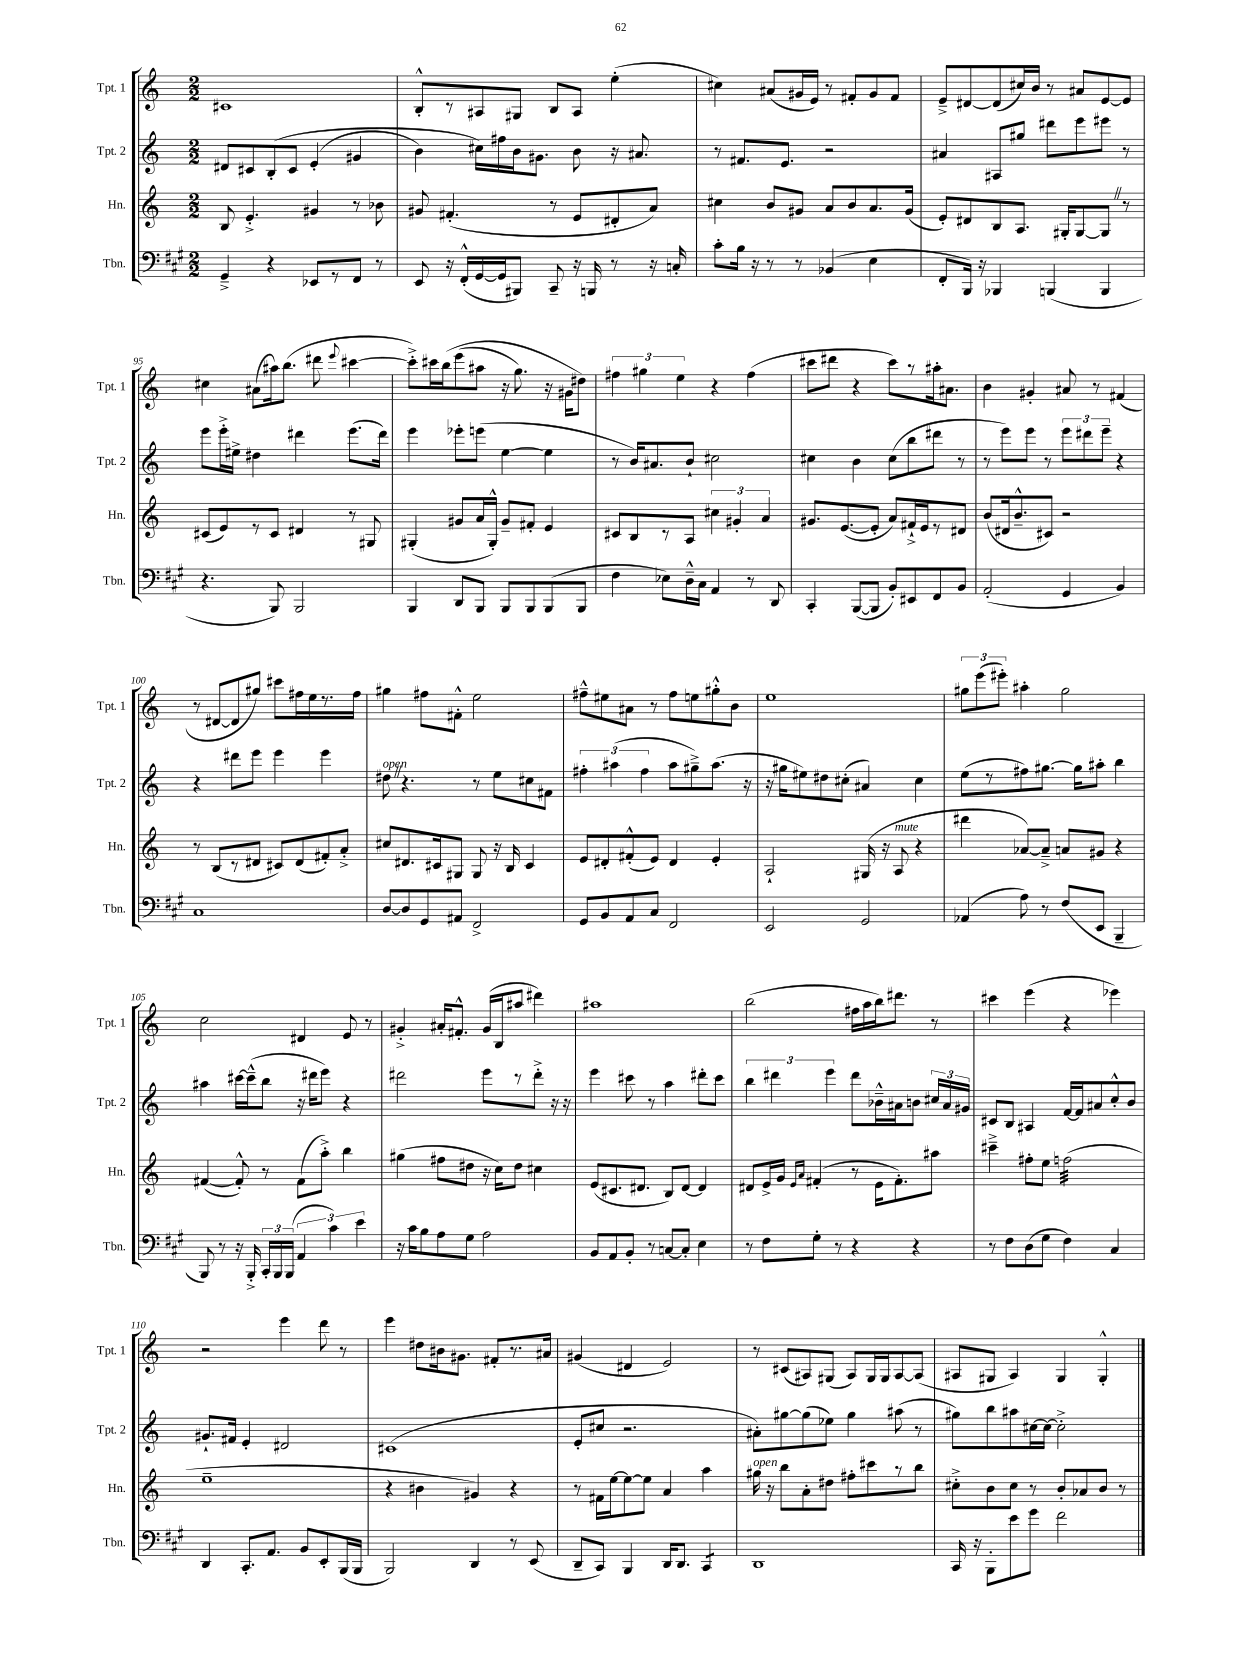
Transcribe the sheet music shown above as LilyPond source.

<<
\new StaffGroup <<
\new Staff = "s0" \with { instrumentName = "Tpt. 1" shortInstrumentName = "Tpt. 1" } {
    \clef treble \key c \major \numericTimeSignature \time 2/2
    \autoBeamOff cis'1 |
    b8[-.-^ r8 ais8 gis8] b8[ ais8] e''4-.( |
    cis''4) ais'8[( gis'16 e'16]) r8 fis'8[-. gis'8 fis'8] |
    e'8[---> dis'8~ dis'8( cis''16) b'16] r8 ais'8[ e'8~ e'8] |
    cis''4 ais'8[( ais''16) b''8.]( dis'''8 \appoggiatura { e'''8 } cis'''4~ |
    cis'''8[-.->) cis'''16 b''16\( e'''8( ais''8] r16 g''8.) r16 gis'16[ dis''8]\) |
    \tuplet 3/2 { fis''4 gis''4 e''4 } r4 fis''4( |
    cis'''8[ dis'''8] r4 cis'''8[) r8 ais''16-. ais'8.] |
    b'4 gis'4-. ais'8 r8 fis'4( |
    r8 dis'8[~ dis'8 gis''8]) cis'''8[ fis''16 e''16 r8. fis''16] |
    gis''4 fis''8[ fis'8]-.-^ e''2 |
    fis''8[---^ eis''8 ais'8] r8 fis''8[ e''8 gis''8-.-^ b'8] |
    e''1 |
    \tuplet 3/2 { gis''8[ e'''8( eis'''8]-.) } ais''4-. gis''2 |
    c''2 dis'4 e'8 r8 |
    gis'4-.-> ais'16[-. fis'8.]-.-^ gis'16[( b16 ais''8] dis'''4) |
    ais''1 |
    b''2( fis''16[ a''16 b''16) dis'''8.] r8 |
    cis'''4 e'''4( r4 ees'''4) |
    r2 e'''4 d'''8 r8 |
    e'''4 dis''8[ bis'16 gis'8.] fis'8[-. r8. ais'16] |
    gis'4( dis'4 e'2) |
    r8 cis'8[( ais8) gis8]( ais8[) gis16 gis16 ais8~ ais8]( |
    ais8[ gis8] ais4) gis4 gis4-.-^ \bar "|." |
}
\new Staff = "s1" \with { instrumentName = "Tpt. 2" shortInstrumentName = "Tpt. 2" } {
    \clef treble \key c \major \numericTimeSignature \time 2/2
    \autoBeamOff dis'8[ cis'8 b8-.\( cis'8] e'4-.( gis'4 |
    b'4) cis''16[\) fis''16 b'16 gis'8.] b'8 r16 ais'8. |
    r8 fis'8.[ e'8.] r2 |
    ais'4 ais8[ gis''8] dis'''8[ e'''8 eis'''8] r8 |
    e'''8[ e'''16-.-> eis''16]-> dis''4 dis'''4 e'''8.[( dis'''16]) |
    e'''4 ees'''8[-. e'''8]( e''4~ e''4 |
    r8 b'16[) ais'8. b'8]-! cis''2 |
    cis''4 b'4 cis''8[( b''8 dis'''8] r8 |
    r8 e'''8[) e'''8] r8 \tuplet 3/2 { e'''8[ dis'''8 e'''8]-- } r4 |
    r4 dis'''8[ e'''8] e'''4 e'''4 |
    dis''8^\markup { \italic "open" } \once \override BreathingSign.text = \markup { \musicglyph "scripts.caesura.straight" } \breathe r4. r8 e''8[ cis''8 fis'8] |
    \tuplet 3/2 { fis''4-. ais''4( fis''4 } ais''8[ gis''8--->) ais''8.]( r16 |
    r16 gis''16[ eis''8) dis''8 cis''8]-.( ais'4) cis''4 |
    e''8[( r8 fis''8) gis''8.]~ gis''16[ ais''8]-. b''4 |
    ais''4 cis'''16[~ cis'''16---^( b''8] r16 dis'''16[ e'''8]) r4 |
    dis'''2 e'''8[ r8 dis'''8]-.-> r16 r16 |
    e'''4 cis'''8 r8 a''4 dis'''8[-. cis'''8] |
    \tuplet 3/2 { b''4 dis'''4 e'''4 } dis'''8[ bes'16---^ ais'16 b'8] \tuplet 3/2 { cis''16[ ais'16 gis'16] } |
    cis'8[ b8] ais4 f'16[~ f'16 ais'8 c''8-.-^ b'8] |
    gis'8.[-! fis'16] e'4-. dis'2 |
    cis'1( |
    e'8[-. cis''8] r2. |
    ais'8[-.) gis''8~ gis''8( ees''8]) gis''4 ais''8( r8 |
    gis''8[) b''8 ais''8 cis''16~ cis''16]~ cis''2-.-> \bar "|." |
}
\new Staff = "s2" \with { instrumentName = "Hn." shortInstrumentName = "Hn." } {
    \clef treble \key c \major \numericTimeSignature \time 2/2
    \autoBeamOff b8 e'4.-.-> gis'4 r8 bes'8 |
    gis'8 fis'4.-.( r8 e'8[ dis'8-. a'8]) |
    cis''4 b'8[ gis'8] a'8[ b'8 a'8. gis'16]( |
    e'8[-.) dis'8 b8 a8.] gis16[-. gis8~ gis8] \once \override BreathingSign.text = \markup { \musicglyph "scripts.caesura.straight" } \breathe r8 |
    cis'8[( e'8) r8 cis'8] dis'4 r8 gis8 |
    gis4-.( gis'8[ a'16 gis16]-.-^) gis'8[-- fis'8]-. e'4 |
    cis'8[ b8 r8 a8] \tuplet 3/2 { cis''4 gis'4-. a'4 } |
    gis'8.[ e'8.~( e'8]-. a'8[) fis'16-!-> e'16 r8 dis'8] |
    b'8[( dis'16 b'8.---^ cis'8]) r2 |
    r8 b8[( r8 dis'8] cis'8[) dis'8( fis'8-.) a'8]-.-> |
    cis''8[ dis'8. cis'16 gis8] gis8 r16 b16 cis'4 |
    e'8[ dis'8-. fis'8-.-^( e'8]) dis'4 e'4-. |
    a2-! gis16( r16 a8^\markup { \italic "mute" } r4 |
    dis'''4 aes'8[~) aes'8]---> a'8[ gis'8] r4 |
    fis'4~( fis'8-.-^) r8 fis'8[( a''8]-.->) b''4 |
    gis''4( fis''8[ dis''8] r16 c''16[) dis''8] cis''4 |
    e'8[( cis'8. dis'8.] b8[) dis'8]~ dis'4 |
    dis'8[ e'16-> g'16] \grace { e'16[ a'16] } fis'4-.( r8 e'16[ fis'8.-.) ais''8] |
    cis'''4---> fis''8[-. e''8] f''2:32( |
    e''1-- |
    r4 bis'4 gis'4) r4 |
    r8 fis'16[ e''16~ e''8~ e''8] a'4 a''4 |
    gis''16^\markup { \italic "open" } r16 b''8[ a'8-. dis''8] fis''8[-. cis'''8 r8 b''8] |
    cis''8[-.-> b'8 cis''8] r8 b'8[-. aes'8 b'8] r8 \bar "|." |
}
\new Staff = "s3" \with { instrumentName = "Tbn." shortInstrumentName = "Tbn." } {
    \clef bass \key a \major \numericTimeSignature \time 2/2
    \autoBeamOff gis,4---> r4 ees,8[ r8 fis,8] r8 |
    e,8 r16 fis,16[-.-^( gis,16~ gis,16 bis,,8]) cis,8-- r16 b,,16 r8 r16 c16-. |
    cis'8[-. b16] r16 r8 r8 bes,4( e4 |
    fis,8[-. b,,16]) r16 bes,,4 b,,4( b,,4 |
    r4. b,,8) b,,2 |
    b,,4 d,8[ b,,8] b,,8[ b,,8 b,,8( b,,8] |
    fis4 ees8[) d16---^ cis16] a,4 r8 d,8 |
    cis,4-. b,,8[~( b,,8] b,8[-.) eis,8 fis,8 b,8] |
    a,2-.( gis,4 b,4) |
    cis1 |
    d8[~ d8 gis,8 ais,8] fis,2-> |
    gis,8[ b,8 a,8 cis8] fis,2 |
    e,2 gis,2 |
    aes,4( a8) r8 fis8[( e,8] b,,4-- |
    b,,8) r8 r16 b,,16-.-> \tuplet 3/2 { cis,16[-. b,,16 b,,16]( } \tuplet 3/2 { a,4 cis'4) e'4 } |
    r16 cis'16[ b8 a8 gis8] a2 |
    b,8[ a,8 b,8]-. r8 c8[~ c8]-. e4 |
    r8 fis8[ gis8]-. r8 r4 r4 |
    r8 fis8[ d8( gis8] fis4) cis4 |
    d,4 cis,8.[-. a,8.] b,8[ e,8-. b,,16( b,,16] |
    b,,2) d,4 r8 e,8( |
    d,8[-- cis,8]) b,,4 d,16[ d,8.] cis,4:8 |
    d,1 |
    cis,16 r16 b,,8[-. e'8 gis'8] fis'2 \bar "|." |
}
>>
>>
\layout { \context { \Score currentBarNumber = #91 \override BarNumber.break-visibility = ##(#f #t #t) barNumberVisibility = #(every-nth-bar-number-visible 5) } }
